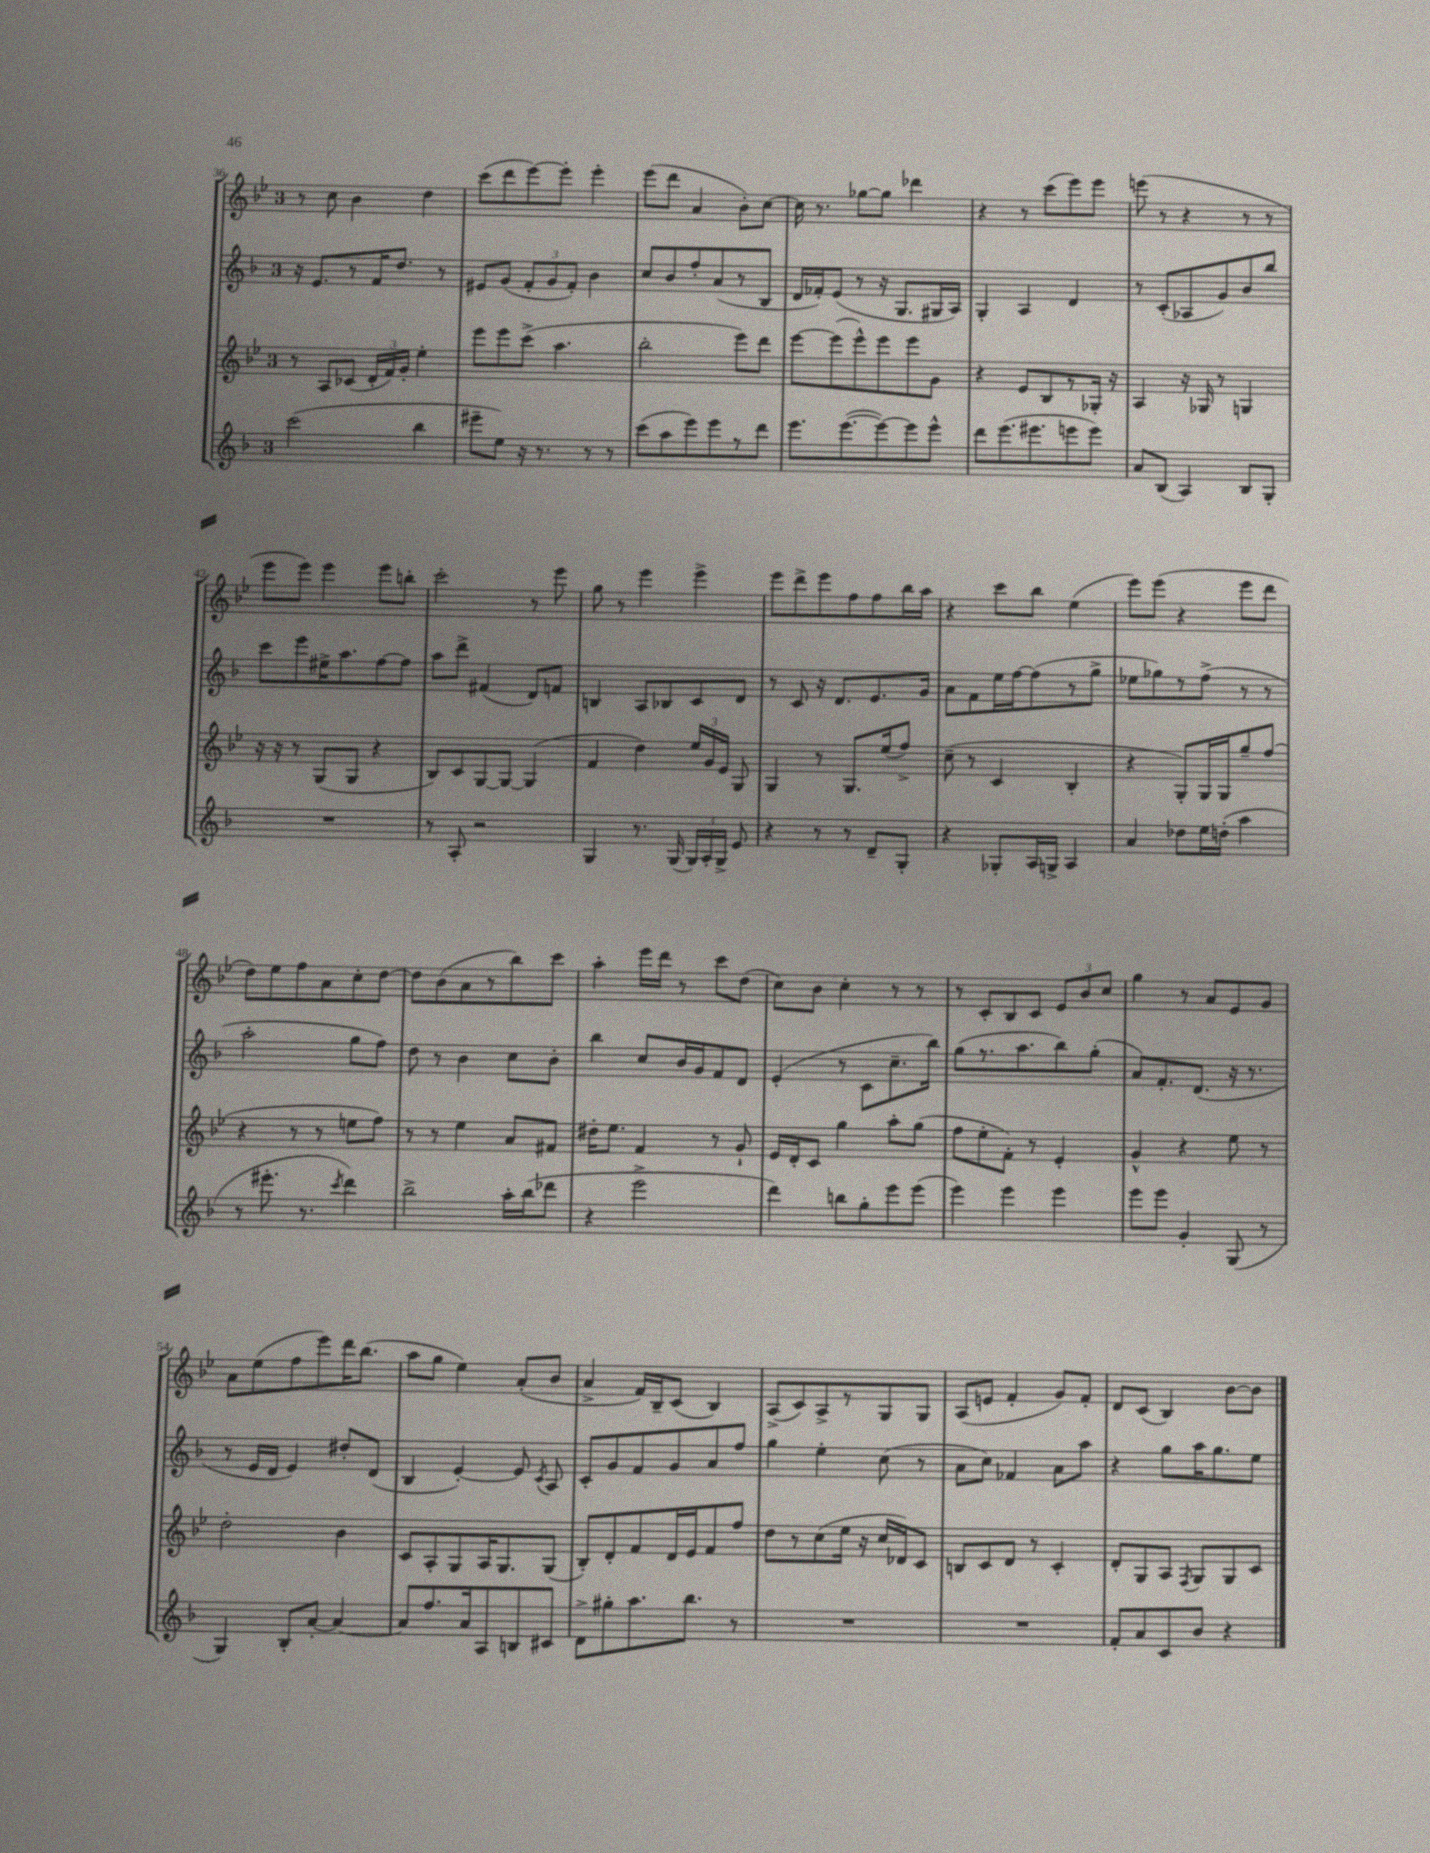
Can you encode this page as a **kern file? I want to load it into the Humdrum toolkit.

**kern	**kern	**kern	**kern
*part4	*part3	*part2	*part1
*staff4	*staff3	*staff2	*staff1
*clefG2	*clefG2	*clefG2	*clefG2
*k[b-]	*k[b-e-]	*k[b-]	*k[b-e-]
*M3/4	*M3/4	*M3/4	*M3/4
=36	=36	=36	=36
(2ccc\	8r	16r	8r
.	.	8.e/L	.
.	8A/L	.	8cc\
.	(8c-X/J	8r	4b-\
.	24d'/LL	16f/K	.
.	24f/)	.	.
.	.	8.dd/J	.
.	24g'/JJ	.	.
4bb-\	4ee-'\	.	4dd\
.	.	8r	.
=37	=37	=37	=37
8eee#X~\L	8eee-\L	8e#X/L	(8ccc\L
8ee\J)	8eee-\	(8g/J	8ddd\
16r	(8ccc^\J	12f'/L	[8eee-\)
8.r	.	.	.
.	.	12g/	.
.	4.aa\	.	8eee-'\J]
.	.	12f'/J)	.
8r	.	4b-\	4eee-'\
8r	.	.	.
=38	=38	=38	=38
(8ccc\L	2bb-'\	8cc/L	(8eee-\L
8aa\	.	8b-/	8ddd\J
8eee\)	.	8ff'/	4a/
8eee\	.	(8a/	.
8r	8eee-\L)	8r	8b-'\L)
8ddd\J	8ddd\J	8B-/J	[8cc\J
=39	=39	=39	=39
8.eee\L	[8eee-\L	16d/LL	16cc\]
.	.	16f-X'/J)	8.r
.	(8eee-\]	(8e/J	.
([8.eee\	.	.	.
.	8eee-^^\)	8r	[8gg-X\L
8eee\_)	8eee-\	16r	8gg-\J]
.	.	8.G/L	.
8eee\]	8eee-\	.	4ddd-X\
8eee^^\J	8g\J	16G#X/L	.
.	.	16A/JJ)	.
=40	=40	=40	=40
8ddd\L	4r	4G'/	4r
(8.eee\	.	.	.
.	8e-/L	4A/	8r
8.eee#X\	.	.	.
.	8B-/	.	(8ccc\L
8eeen\	8r	4d/	8eee-\)
8eee\J)	16G-X'/Jk	.	8eee-\J
.	16r	.	.
=41	=41	=41	=41
8a/L	4A/	8r	(8eeen\
(8B-/J	.	(8c'/L	8r
4A/)	16r	8A-X/	4r
.	16G-X/	.	.
.	8r	8g/)	.
8B-/L	4Gn/	8b-/	8r
8G'/J	.	8bb-/J	8r
!!LO:LB:g=z
=42	=42	=42	=42
2.r	16r	8ccc\L	8eee-\L
.	16r	.	.
.	8r	8eee\	8eee-\J)
.	(8G/L	16ee#X^\K	4eee-\
.	.	8.aa\	.
.	8G/J	.	.
.	4r	[8ff\	8eee-\L
.	.	8ff\J]	8bbn'\J
=43	=43	=43	=43
8r	8B-/L)	8aa\L	2ccc'\
8A'/	8c/	8ddd^\J	.
2r	[8G/	(4f#X/	.
.	8G/J_	.	.
.	(4G/]	8d/L)	8r
.	.	8fn/J	8eee-\
=44	=44	=44	=44
4G/	4f/	4Bn/	8gg\
.	.	.	8r
8.r	4dd\)	8A/L	4eee-\
.	.	8B-X/	.
(16G/	.	.	.
24G/LL)	24ee-/LL	8c/	4eee-^\
24A'/	24g/	.	.
24G^/JJ	24e-/JJ	.	.
8e/	8G/	8d/J	.
=45	=45	=45	=45
4r	4G/	8r	8eee-\L
.	.	8c/	8ddd^\
8r	8r	16r	8eee-\
.	.	8.d/L	.
8r	8.G/L	.	8ff\
8d~/L	.	8.e/	8ff\
.	(16ee-/k	.	.
8G'/J	8ff^/J)	.	16bb-\L
.	.	16g/Jk	16aa\JJ
=46	=46	=46	=46
4r	(8cc~\	8a\L	4r
.	8r	8f\	.
8G-X'/L	4c/	16ee\L	8ccc\L
.	.	[16ff\J	.
16A/L	.	(8ff\]	8bb-\J
16Gn^/JJ	.	.	.
4A/	4B-'/	8r	(4ee-\
.	.	8gg^\J	.
=47	=47	=47	=47
4a/	4r	8ee-X\L	8eee-\L)
.	.	8gg-X\)	(8eee-\J
8dd-X\L	8G'/L)	8r	4r
16ee\L	16G/L	(8ff^\J	.
(16ddn'\JJ	16G/J	.	.
4aa\	8gg~/	8r	8eee-\L
.	(8ff/J	8r	8ddd\J
!!LO:LB:g=z
=48	=48	=48	=48
8r	4r	2aa'\	8dd\L)
8.eee#X'\	.	.	8ee-\
.	8r	.	8ff\
8.r	.	.	.
.	8r	.	8a\
8qccc/	.	.	.
4ddd\)	8een\L	8gg\L	8cc'\
.	8ff\J)	8ff\J)	[8dd\J
=49	=49	=49	=49
2bb-^\	8r	8dd\	8dd\L]
.	8r	8r	(8b-\
.	4ee-\	4b-\	8a\
.	.	.	8r
16aa'\LL	8a/L	8cc\L	8bb-\)
(16bb-\J	.	.	.
8ddd-X\J	8f#X/J	8b-'\J	8ccc\J
=50	=50	=50	=50
4r	16dd#X'\KL	4bb-\	4aa'\
.	8.ee-\J	.	.
2eee^\	4f/	8cc/L	16eee-\LL
.	.	.	16ddd\JJ
.	.	16b-/L	8r
.	.	16g/J	.
.	8r	8f/	8ccc\L
.	8g`/	8d/J	(8dd\J
=51	=51	=51	=51
4ddd\)	16e-/LL	(4e'/	8cc\L)
.	16d'/J	.	.
.	8c/J	.	8b-\J
8bbn\L	4gg\	8r	4cc'\
8gg'\	.	8c\L	.
8eee\	8aa'\L	8.cc~\	8r
(8eee\J	(8gg\J	.	8r
.	.	16bb-\Jk)	.
=52	=52	=52	=52
4eee\)	8ff\L	(8gg\L	8r
.	8ee-'\	8.r	8c'/L
4eee\	8f'\J)	.	8B-/
.	.	8.aa\	.
.	8r	.	8c/J
4eee\	4e-'/	8bb-\)	12e-/L
.	.	.	12b-/
.	.	(8gg'\J	.
.	.	.	12cc/J
=53	=53	=53	=53
8eee\L	4g^^/	8a/L)	4gg\
8eee\J	.	8.f'/	.
4g'/	4r	.	8r
.	.	(8.d/J	.
.	.	.	8a/L
(8G/	8ee-\	16r	8e-/
.	.	8.r	.
8r	8r	.	8g/J
!!LO:LB:g=z
=54	=54	=54	=54
4G/)	2dd'\	8r	8a\L
.	.	16e/LL	(8ee-\
.	.	16d/JJ	.
8B-'/L	.	4e/)	8ff\
[8a'/J	.	.	8eee-\)
4a/_	4b-\	8dd#X'/L	16ddd\K
.	.	.	(8.bb-\J
.	.	(8d/J	.
=55	=55	=55	=55
8a/L]	8c/L	4B-/	8aa\L
8.ff/	8A'/	.	8gg\J
.	8G/	[4e'/)	4ee-\)
16a/k	.	.	.
8A/	16A/K	.	.
.	8.G/	.	.
8Bn/	.	8e/]	(8a'/L
.	.	8qc/	.
8c#X/J	(8G/J	8A/	8b-/J
=56	=56	=56	=56
8d^\L	8B-'/L)	8c'/L	4a^/
8gg#X'\	8d'/	8g/	.
8.aa\	8f/	8f/	16f/LL)
.	.	.	16B-~/J
.	16d/L	8g/	(8c/J
8.bb-\J	16e-/J	.	.
.	8f/	8a/	4B-/)
8r	8ff/J	8ff/J	.
=57	=57	=57	=57
2.r	8dd\L	4gg\	(8A^/L
.	8r	.	8c/)
.	(8cc\	4ee'\	8A^/
.	16ee-\Jk	.	8r
.	16r	.	.
.	16cc/LL	(8cc\	8G/
.	16d-X/J)	.	.
.	8c/J	8r	8G/J
=58	=58	=58	=58
2.r	8Bn/L	8a\L	(8A/L
.	8c/	8cc\J)	8en/J
.	8d/J	4f-X/	4f'/
.	8r	.	.
.	4c'/	8a\L	8g/L)
.	.	8aa\J	8f'/J
=59	=59	=59	=59
8f'/L	8d'/L	4r	8d/L
8a/	8G/	.	(8c/J
8c/	8A/J	8gg\L	4B-/)
.	8qF/	.	.
8b-/J	8G/L	16aa\K	.
.	.	8.gg\	.
4r	8G/	.	[8b-\L
.	8c/J	8ee\J	8b-\J]
==	==	==	==
*-	*-	*-	*-
